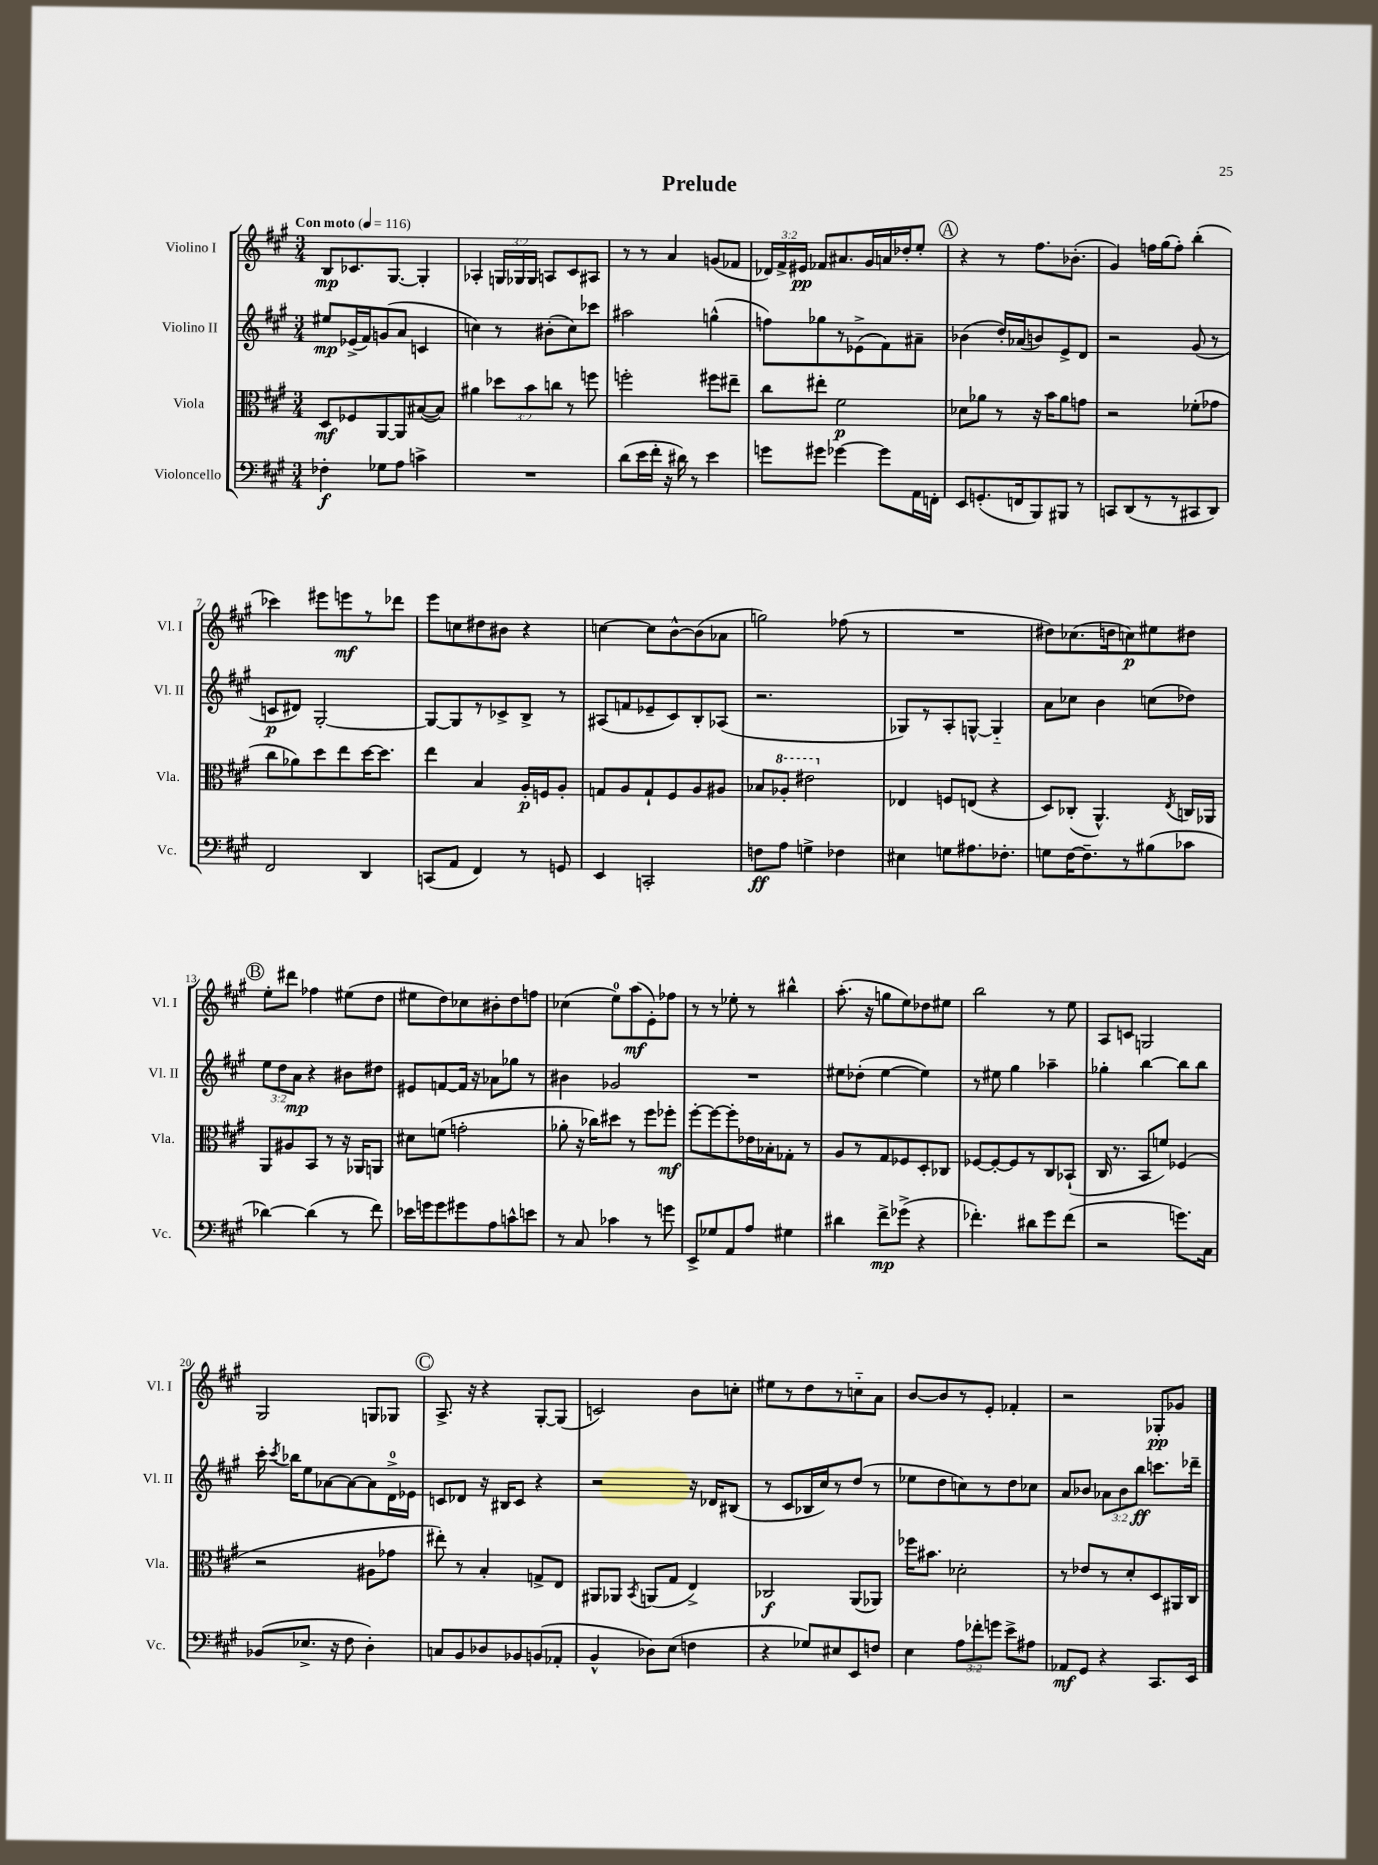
\header { title = "Prelude" }
<<
\new StaffGroup <<
\new Staff = "s0" \with { instrumentName = "Violino I" shortInstrumentName = "Vl. I" } {
    \clef treble \key a \major \numericTimeSignature \time 3/4 \override Staff.TupletNumber.text = #tuplet-number::calc-fraction-text \tempo "Con moto" 4 = 116
    \autoBeamOff b8[\mp ces'8. gis8.]~ gis4-. |
    aes4-. \tuplet 3/2 { g16[ ges16 ges16] } a8[ cis'8 ais8] |
    r8 r8 a'4 g'8[( fes'8] |
    \tuplet 3/2 { des'16[) fis'16-> eis'16]\pp } fes'8[ ais'8. gis'16 a'16 des''16-. e''8]-. |
    \mark \markup { \circle "A" } r4 r8 fis''8.[ bes'8.]-.( |
    gis'4) f''16[ gis''16( f''8]-.) b''4-.( |
    ces'''4) eis'''8[ e'''8\mf r8 des'''8] |
    e'''8[ c''8 dis''8 bis'8] r4 |
    c''4~ c''8[ b'8~-^ b'8( aes'8] |
    g''2) fes''8( r8 |
    R2. |
    dis''8[) ces''8.( d''16 c''8\p) eis''8 dis''8] |
    \mark \markup { \circle "B" } e''8[-. dis'''8] fes''4 eis''8[( d''8] |
    eis''8[ d''8) ces''8 bis'8-. d''8 f''8] |
    ces''4( e''8[-0) a''8\mf( e'8-.) fes''8] |
    r8 r8 ees''8-. r8 bis''4-^ |
    a''8.-.( r16 g''8[ e''8) des''8 eis''8] |
    b''2 r8 e''8 |
    a8[ c'8] g2 |
    gis2 g8[ ges8] |
    \mark \markup { \circle "C" } a8.-> r16 r4 gis8[~-. gis8]( |
    c'2) b'8[ c''8]-. |
    eis''8[ r8 d''8 r8 c''8-_ a'8] |
    b'8[~ b'8 r8 e'8]-. fes'4-. |
    r2 ges8[-.\pp ges'8] \bar "|." |
}
\new Staff = "s1" \with { instrumentName = "Violino II" shortInstrumentName = "Vl. II" } {
    \clef treble \key a \major \numericTimeSignature \time 3/4 \override Staff.TupletNumber.text = #tuplet-number::calc-fraction-text
    \autoBeamOff eis''8[\mp ees'16->( fis'16) g'8( a'8] c'4 |
    c''4) r8 bis'8[-.( c''8) ces'''8] |
    ais''2 g''4-^( |
    f''8[) ges''8 r8 ees'8->( fis'8) ais'8]-- |
    \mark \markup { \circle "A" } bes'4( d''16[-.) aes'16( b'8) e'8-> d'8] |
    r2 gis'8( r8 |
    c'8[\p dis'8]) gis2~-. |
    gis8[~ gis8 r8 ces'8-> b8]-> r8 |
    ais8[( f'8 ees'8-- cis'8) b8-. aes8]( |
    r2. |
    ges8[) r8 a8-. g8]~-^ g4-_ |
    a'8[ ces''8] b'4 c''8[( des''8]) |
    \mark \markup { \circle "B" } \tuplet 3/2 { e''8[ d''8 a'8]\mp } r4 bis'8[ dis''8] |
    eis'8[ f'8~ f'16] r16 aes'8[ ges''8] r8 |
    bis'4 ges'2 |
    R2. |
    eis''8[ des''8]-.( eis''4~ eis''4) |
    r8 eis''8 gis''4 aes''4-- |
    ges''4-. b''4~ b''8[ b''8] |
    cis'''16-. \acciaccatura { cis'''8 } bes''16[ e''8 aes'8~ aes'8~ aes'8 d'16-0-> ees'16] |
    \mark \markup { \circle "C" } c'8[ des'8] r16 bis16[ c'8] r4 |
    r2 r16 des'16[ bis8]( |
    r8 cis'8[ bes16 cis''16) r8 d''8]( r8 |
    ees''8[ d''8 c''8) r8 d''8 ces''8] |
    a'8[ bes'8] \tuplet 3/2 { aes'8[ bes'8 b''8]\ff } c'''8.[ des'''16]-- \bar "|." |
}
\new Staff = "s2" \with { instrumentName = "Viola" shortInstrumentName = "Vla." } {
    \clef alto \key a \major \numericTimeSignature \time 3/4 \override Staff.TupletNumber.text = #tuplet-number::calc-fraction-text
    \autoBeamOff d8[\mf fes8 a,8~ a,8 bis8~( bis8]) |
    ais'4 \tuplet 3/2 { des''8[ b'8 c''8] } r8 f''8 |
    f''2-. fis''8[ eis''8]-- |
    cis''8[ eis''8]-. fis'2\p |
    \mark \markup { \circle "A" } des'8[ aes'8] r8 r16 b'16[ aes'8 g'8] |
    r2 fes'8[-.( ges'8] |
    cis''8[ aes'8) d''8 e''8 d''16~ d''8.] |
    e''4 b4 a16[-.\p f16 a8]-. |
    g8[ a8 g8-! fis8 a8 ais8] |
    bes8[ \ottava #1 aes'8]-. eis''2 \ottava #0 |
    ees4 f8[ e8]( r4 |
    d8[) ces8]-.( a,4.-^) \acciaccatura { e8 } c16[ aes,16] |
    \mark \markup { \circle "B" } a,8[ ais8 b,8] r8 r16 aes,16[ a,8] |
    dis'8[ f'8]( g'2-. |
    aes'8-. r16 ces''16[) dis''8] r8 fis''8[ fes''8]-.\mf |
    fis''8[~-. fis''8~ fis''8-. ees'16 bes16-. ges8]-. r8 |
    a8[ r8 gis8 fes8 d8-. ces8] |
    fes8[~ fes8~-. fes8 r8 cis8 bes,8]-!( |
    cis16 r8. b,8[ f'8]) fes4( |
    r2 ais8[ ges'8] |
    \mark \markup { \circle "C" } eis''8-.) r8 b4-. g8[-> e8] |
    ais,8[ aes,8] \acciaccatura { b,8 } a,8[( gis8] e4->) |
    ces2\f a,8[( aes,8]) |
    fes''16[ bis'8.] des'2-. |
    r8 ees'8[ r8 d'8-. d8 ais,16 cis16] \bar "|." |
}
\new Staff = "s3" \with { instrumentName = "Violoncello" shortInstrumentName = "Vc." } {
    \clef bass \key a \major \numericTimeSignature \time 3/4 \override Staff.TupletNumber.text = #tuplet-number::calc-fraction-text
    \autoBeamOff fes4-.\f ges8[ a8] c'4-> |
    R2. |
    d'8[( e'16 fis'16]-. r16 dis'16) r8 e'4 |
    g'8[ gis'8] ges'4~ ges'8[ a,16 f,16]-. |
    \mark \markup { \circle "A" } e,8[ g,8.-.( f,16 b,,8) bis,,8] r8 |
    c,8[ d,8( r8 r8 cis,8 d,8]) |
    fis,2 d,4 |
    c,8[( a,8] fis,4) r8 g,8 |
    e,4 c,2-. |
    f8[\ff a8] g4-> fes4 |
    eis4 g8[ ais8. fes8.]-. |
    g8[ fis16~ fis8.-- r8 bis8( ces'8] |
    \mark \markup { \circle "B" } des'4~) des'4( r8 fis'8) |
    ees'16[ g'16 g'8 gis'8 a8 c'8-^ e'8] |
    r8 cis8 ces'4 r8 g'8 |
    e,8[-> ges8 a,8 a8] gis4 |
    dis'4 fis'8[->\mp ges'8]->( r4 |
    fes'4.-.) dis'8[ gis'8 fes'8]( |
    r2 g'8.[) cis16] |
    bes,8[( ees8.]-> r16 fis8 d4-.) |
    \mark \markup { \circle "C" } c8[ b,8 des8 bes,8 b,8( aes,8]-. |
    b,4-^ des8[) e8]( f4 |
    r4 ges8[) eis8 e,8 f8] |
    e4 \tuplet 3/2 { a8[ fes'8-. g'8] } e'8[-> ais8] |
    aes,8[\mf gis,8] r4 cis,8.[ e,16] \bar "|." |
}
>>
>>
